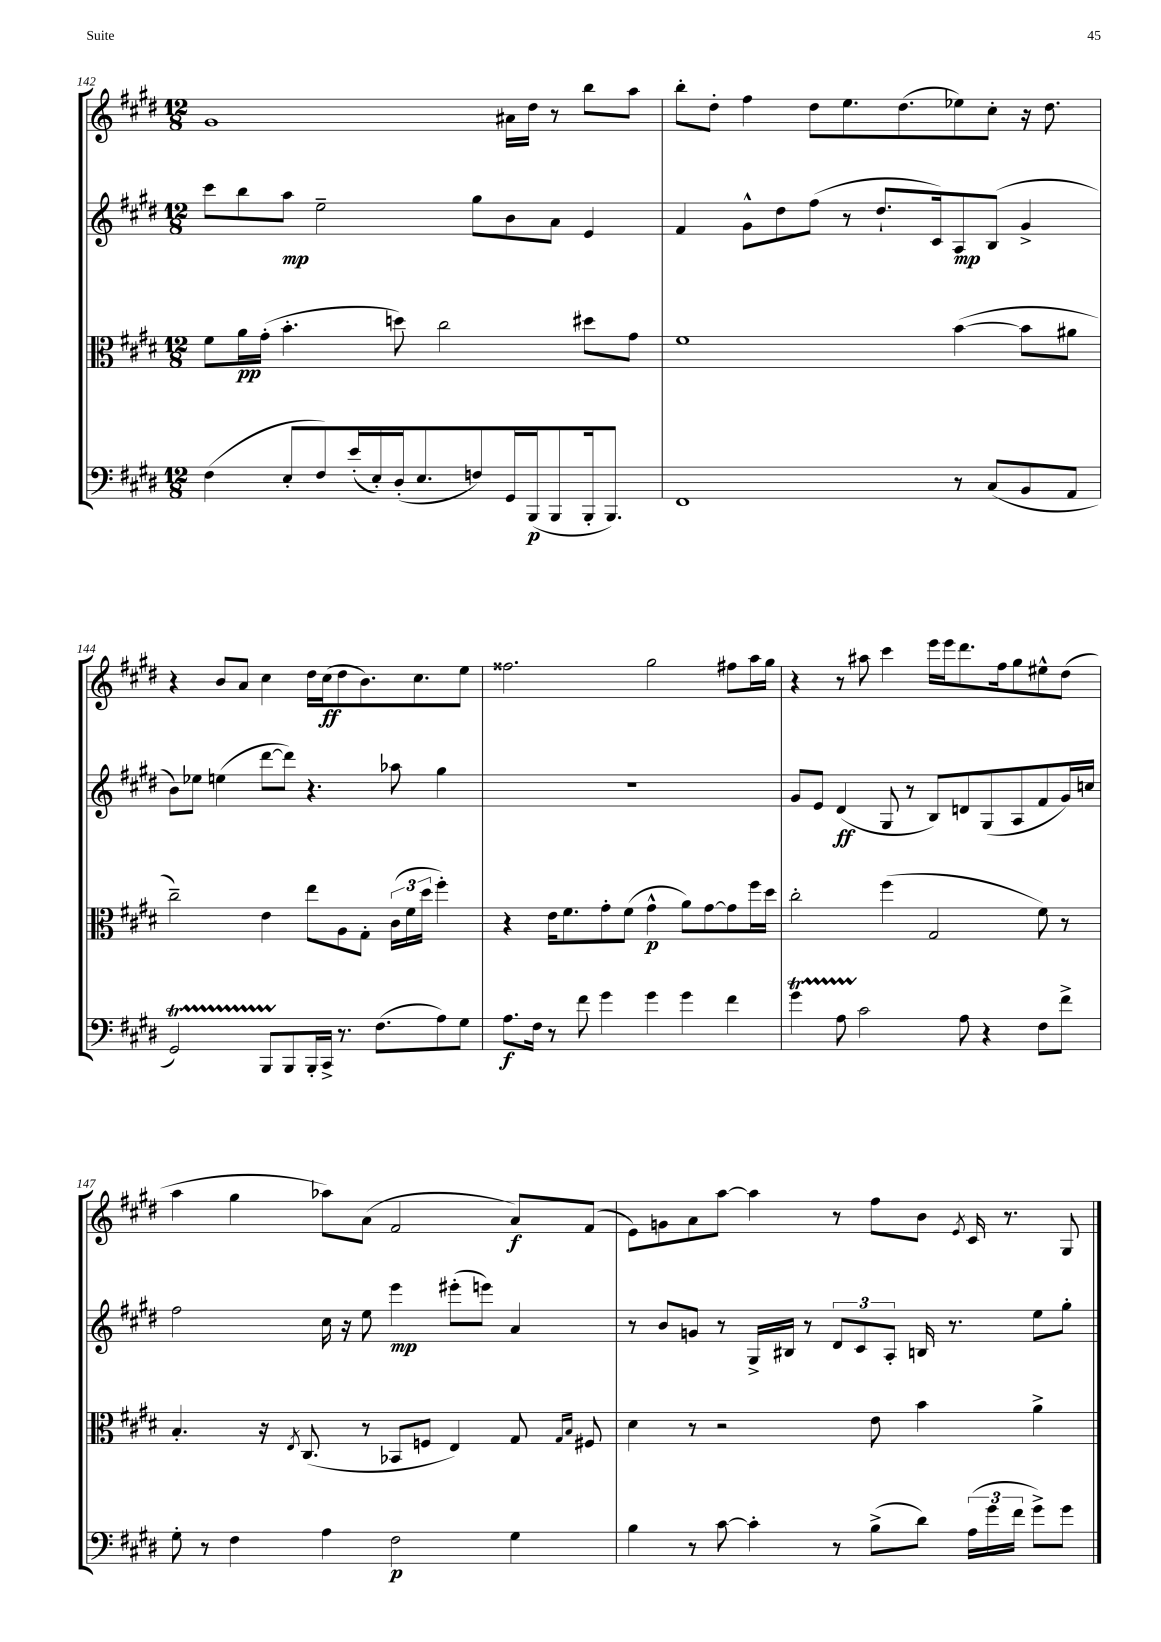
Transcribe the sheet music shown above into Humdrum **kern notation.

**kern	**dynam	**kern	**dynam	**kern	**dynam	**kern	**dynam
*part4	*part4	*part3	*part3	*part2	*part2	*part1	*part1
*staff4	*staff4	*staff3	*staff3	*staff2	*staff2	*staff1	*staff1
*clefF4	*	*clefC3	*	*clefG2	*	*clefG2	*
*k[f#c#g#d#]	*	*k[f#c#g#d#]	*	*k[f#c#g#d#]	*	*k[f#c#g#d#]	*
*M12/8	*	*M12/8	*	*M12/8	*	*M12/8	*
=142	=142	=142	=142	=142	=142	=142	=142
(4F#\	.	8f#\L	.	8ccc#\L	.	1g#	.
.	.	16a\L	pp	8bb\	.	.	.
.	.	(16g#'\JJ	.	.	.	.	.
8E'/L	.	4.b'\	.	8aa\J	mp	.	.
8F#/)	.	.	.	2ee~\	.	.	.
(16e'/L	.	.	.	.	.	.	.
16E'/)	.	.	.	.	.	.	.
(16D#'/J	.	8ddn\)	.	.	.	.	.
8.E/	.	.	.	.	.	.	.
.	.	2cc#\	.	.	.	.	.
8Fn/)	.	.	.	8gg#\L	.	.	.
16GG#/L	.	.	.	8b\	.	16a#X\LL	.
(16BBB/J	p	.	.	.	.	16dd#\JJ	.
8BBB/	.	.	.	8a\J	.	8r	.
16BBB'/k	.	8dd#X\L	.	4e/	.	8bb\L	.
8.BBB/J)	.	.	.	.	.	.	.
.	.	8g#\J	.	.	.	8aa\J	.
=143	=143	=143	=143	=143	=143	=143	=143
1FF#	.	1f#	.	4f#/	.	8bb'\L	.
.	.	.	.	.	.	8dd#'\J	.
.	.	.	.	8g#^^\L	.	4ff#\	.
.	.	.	.	8dd#\	.	.	.
.	.	.	.	(8ff#\J	.	8dd#\L	.
.	.	.	.	8r	.	8.ee\	.
.	.	.	.	8.dd#`/L	.	.	.
.	.	.	.	.	.	(8.dd#\	.
.	.	.	.	16c#/k)	.	.	.
8r	.	([4b\	.	8A/	mp	8ee-X\)	.
(8C#/L	.	.	.	(8B/J	.	8cc#'\J	.
8BB/	.	8b\L]	.	4g#^/	.	16r	.
.	.	.	.	.	.	8.dd#\	.
8AA/J	.	8a#X\J	.	.	.	.	.
!!LO:LB:g=z
=144	=144	=144	=144	=144	=144	=144	=144
2GG#t/)	.	2cc#~\)	.	8b\L)	.	4r	.
.	.	.	.	8ee-X\J	.	.	.
.	.	.	.	(4een\	.	8b/L	.
.	.	.	.	.	.	8a/J	.
8BBBTTT/L	.	4e\	.	[8ddd#\L	.	4cc#\	.
8BBB/	.	.	.	8ddd#\J])	.	.	.
16BBB'/L	.	8ee\L	.	4.r	.	16dd#\LL	.
16CC#^/JJ	.	.	.	.	.	(16cc#\J	ff
8.r	.	8A\	.	.	.	8dd#\	.
.	.	8G#'\J	.	.	.	8.b\)	.
(8.F#\L	.	.	.	.	.	.	.
.	.	(24c#\LL	.	8aa-X\	.	.	.
.	.	24f#\	.	.	.	.	.
.	.	.	.	.	.	8.cc#\	.
.	.	24dd#\JJ	.	.	.	.	.
8A\)	.	4ff#'\)	.	4gg#\	.	.	.
8G#\J	.	.	.	.	.	8ee\J	.
=145	=145	=145	=145	=145	=145	=145	=145
8.A\L	f	4r	.	1.r	.	2.ff##X\	.
16F#\Jk	.	.	.	.	.	.	.
8r	.	16e\KL	.	.	.	.	.
.	.	8.f#\	.	.	.	.	.
8f#\	.	.	.	.	.	.	.
4g#\	.	8g#'\	.	.	.	.	.
.	.	(8f#\J	.	.	.	.	.
4g#\	.	4g#^^\	p	.	.	2gg#\	.
4g#\	.	8a\L)	.	.	.	.	.
.	.	[8g#\	.	.	.	.	.
4f#\	.	8g#\]	.	.	.	8ff#X\L	.
.	.	16ff#\L	.	.	.	16aa\L	.
.	.	16dd#\JJ	.	.	.	16gg#\JJ	.
=146	=146	=146	=146	=146	=146	=146	=146
4g#t\	.	2cc#'\	.	8g#/L	.	4r	.
.	.	.	.	8e/J	.	.	.
8ATTT\	.	.	.	(4d#/	ff	8r	.
2c#\	.	.	.	.	.	8aa#X\	.
.	.	(4ff#\	.	8G#/	.	4ccc#\	.
.	.	.	.	8r	.	.	.
.	.	2G#/	.	8B/L)	.	16eee\LL	.
.	.	.	.	.	.	16eee\J	.
8A\	.	.	.	8dn/	.	8.ddd#\	.
4r	.	.	.	(8G#/	.	.	.
.	.	.	.	.	.	16ff#\k	.
.	.	.	.	8A/	.	8gg#\	.
8F#\L	.	8f#\)	.	8f#/	.	8ee#X^^\	.
8f#^\J	.	8r	.	16g#/L)	.	(8dd#\J	.
.	.	.	.	16ccn/JJ	.	.	.
!!LO:LB:g=z
=147	=147	=147	=147	=147	=147	=147	=147
8G#'\	.	4.B'/	.	2ff#\	.	4aa\	.
8r	.	.	.	.	.	.	.
4F#\	.	.	.	.	.	4gg#\	.
.	.	16r	.	.	.	.	.
.	.	8qE/	.	.	.	.	.
.	.	(8.C#/	.	.	.	.	.
4A\	.	.	.	16cc#\	.	8aa-X\L)	.
.	.	.	.	16r	.	.	.
.	.	8r	.	8ee\	.	(8a\J	.
2F#\	p	8BB-X/L	.	4eee\	mp	2f#/	.
.	.	8Fn/J	.	.	.	.	.
.	.	4E/)	.	(8eee#X'\L	.	.	.
.	.	.	.	8eeen\J)	.	.	.
4G#\	.	8G#/	.	4a/	.	8a/L)	f
.	.	16qqG#/LL	.	.	.	.	.
.	.	16qqB/JJ	.	.	.	.	.
.	.	8F#X/	.	.	.	(8f#/J	.
=148	=148	=148	=148	=148	=148	=148	=148
4B\	.	4d#\	.	8r	.	8e\L)	.
.	.	.	.	8b/L	.	8gn\	.
8r	.	8r	.	8gn/J	.	8a\	.
[8c#\	.	2r	.	8r	.	[8aa\J	.
4c#'\]	.	.	.	16G#^/LL	.	4aa\]	.
.	.	.	.	16B#X/JJ	.	.	.
.	.	.	.	8r	.	.	.
8r	.	.	.	12d#/L	.	8r	.
.	.	.	.	12c#/	.	.	.
(8B^\L	.	8e\	.	.	.	8ff#\L	.
.	.	.	.	12A'/J	.	.	.
8d#\J)	.	4b\	.	16Bn/	.	8b\J	.
.	.	.	.	8.r	.	.	.
.	.	.	.	.	.	8qe/	.
(24A\LL	.	.	.	.	.	16c#/	.
24g#\	.	.	.	.	.	.	.
.	.	.	.	.	.	8.r	.
24f#\JJ	.	.	.	.	.	.	.
8g#^\L)	.	4a^\	.	8ee\L	.	.	.
8g#\J	.	.	.	8gg#'\J	.	8G#/	.
==	==	==	==	==	==	==	==
*-	*-	*-	*-	*-	*-	*-	*-
